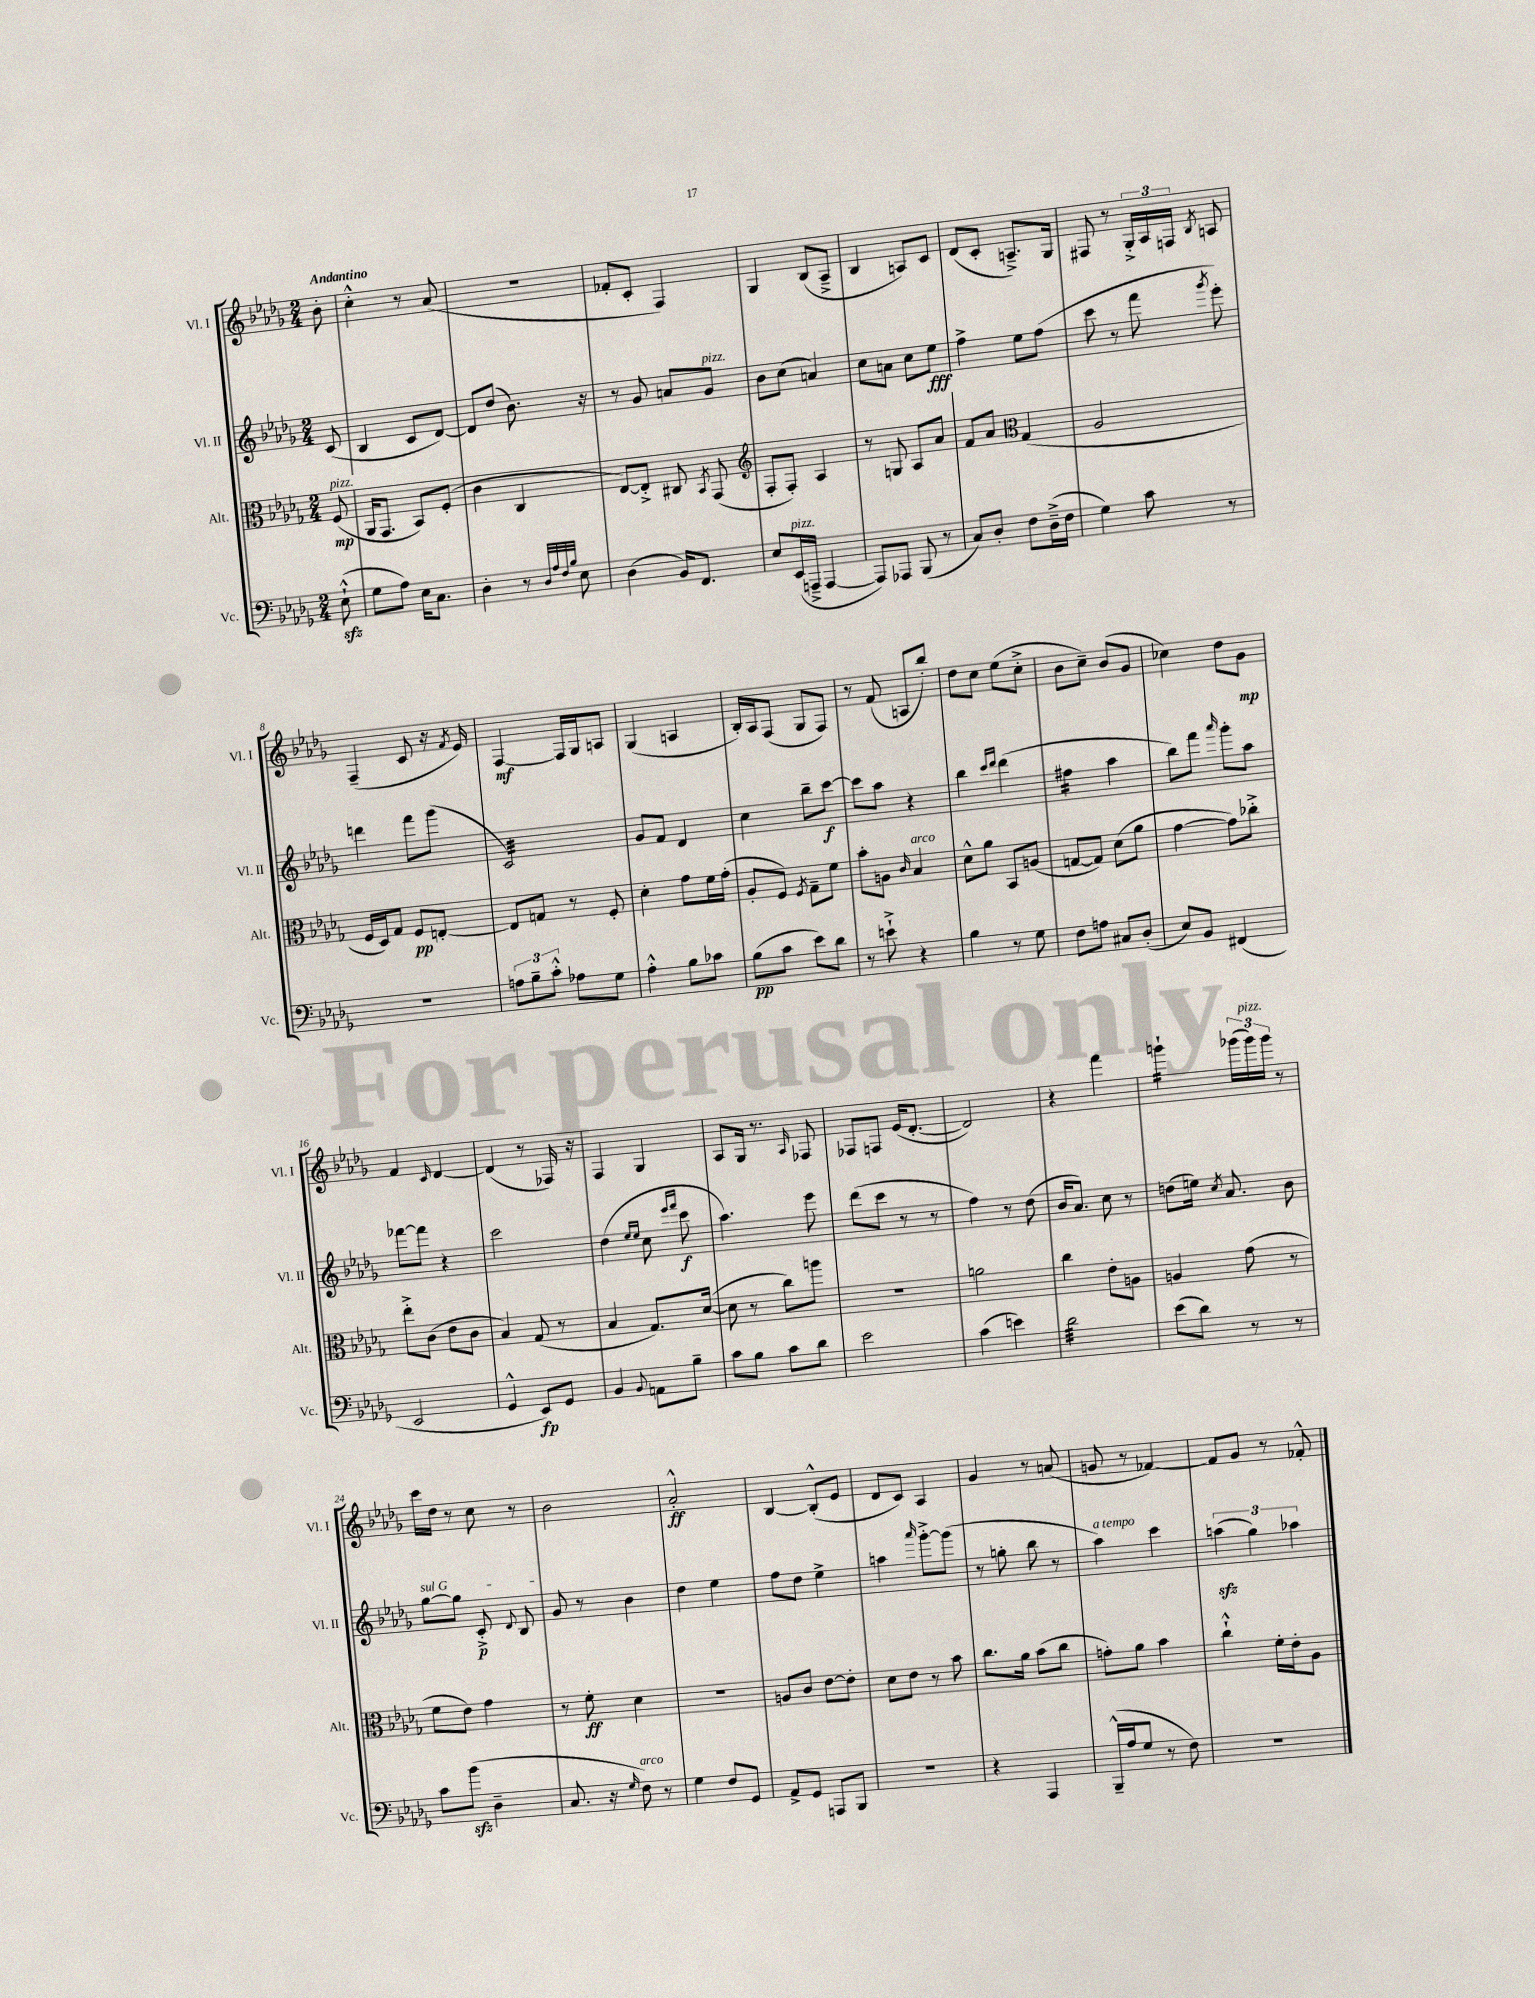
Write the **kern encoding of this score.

**kern	**kern	**kern	**kern
*staff4	*staff3	*staff2	*staff1
*clefF4	*clefC3	*clefG2	*clefG2
*k[b-e-a-d-g-]	*k[b-e-a-d-g-]	*k[b-e-a-d-g-]	*k[b-e-a-d-g-]
*M2/4	*M2/4	*M2/4	*M2/4
(8E-`^^	(8F	(8c	8b-'
=	=	=	=
8G-	16AA-	4B-	4cc'^^
.	8.GG-	.	.
8A-)	.	.	.
16E-	8BB-)	8c	8r
8.C	.	.	.
.	(8F'	[8d-)	(8a-
=	=	=	=
4D-'	4c	8d-]	2r
.	.	(8dd-	.
8r	4C	8.b-)	.
32qqD-	.	.	.
32qqA-	.	.	.
32qqF	.	.	.
32qqB-	.	.	.
8E-	.	.	.
.	.	16r	.
=	=	=	=
(4D-	[8E-)	8r	8f-'
.	8E-'^]	8g-	8c'
16BB-)	8C#	8a	4F)
8.FF	.	.	.
.	8qBB-	.	.
.	(8GG-	8g-	.
=	=	=	=
*	*clefG2	*	*
8E-	8F'	8b-	4G-
(16EE-	8F')	(8cc	.
16AAA~^	.	.	.
[4AAA	4A-	4a)	(8B-
.	.	.	8A-~^
=	=	=	=
8AAA])	8r	8cc	4B-
8AAA-	8G	8a	.
(8BBB-	8A-	8cc	8A)
8r	8a-	8ee-	8c
=	=	=	=
8C)	8f	4ff^	(8d-
8D-'	8a-	.	8c'
*	*clefC3	*	*
8F	(4G-	8ee-	8.A~^)
(16D-~^	.	(8ff	.
16F	.	.	16G-
=	=	=	=
4G-)	2A-	8ccc	8F#
.	.	8r	8r
8c	.	8fff	24G-'^
.	.	.	24A-
.	.	.	24F
.	.	8qggg-	8qB-
8r	.	8eee-')	8A
=	=	=	=
2r	16F	4ddd	(4F~
.	16D-)	.	.
.	8G-	.	.
.	8F	8fff	8c
.	[8E'	(8ggg-	16r
.	.	.	8qf
.	.	.	16e-)
=	=	=	=
12A	8E]	2c)	[4F
12B-~	.	.	.
.	8G	.	.
12c'^^	.	.	.
8A-	8r	.	16F]
.	.	.	16G-
8G-	8F'	.	8A
=	=	=	=
4A-'^^	4d-'	8g-	(4G-
.	.	8f	.
8B-	8g-	4d-	4A
8c-	16f	.	.
.	(16g-'	.	.
=	=	=	=
(8B-	8A-'	4cc	16B-')
.	.	.	16A-
8c	8F)	.	(8F
.	8qF	.	.
8e-)	8G-~	8bb-~	8G-
8d-	8f	[8ccc	8F)
=	=	=	=
8r	8b-'	8ccc]	8r
8e`^	8A	8aa-	(8f
.	16qqc	.	.
4r	4B-	4r	8A
.	.	.	8bb-')
=	=	=	=
4B-	8d-^^	4bb-	8dd-
.	8a-	.	8cc
.	.	16qqccc	.
.	.	16qqddd-	.
8r	8BB-	(4ddd-	(8ee-
8G-	(8A	.	8cc'^
=	=	=	=
8F	[8G	4ff#	8b-
8A	8G])	.	8cc~)
8C#	(8d-	4aa-	(8b-
(8D-'	8a-	.	8g-
=	=	=	=
8E-)	[4g-	8bb-)	4cc-)
8BB-	.	8fff	.
.	.	16qqaaa-	.
(4FF#	8g-])	8ggg-'	8dd-
.	8cc-'^	8aa-	8g-
=	=	=	=
2EE-	8ee-'^	[8fff-	4f
.	(8c	8fff-]	.
.	.	.	16qqc
.	8e-	4r	[4d-
.	8c	.	.
=	=	=	=
4GG-^^	4B-)	2ccc	(4d-]
8EE-)	(8G-	.	8r
8GG-	8r	.	16F-)
.	.	.	16r
=	=	=	=
4BB-	4B-	(4dd-	4F
.	.	16qqee-	.
8qqBB-	.	16qqee-	.
8AA	8.G-)	8cc	4G-
.	.	16qqeee-	.
.	.	16qqfff	.
8B-~	.	8ccc	.
.	([16d-	.	.
=	=	=	=
8c	8d-]	4.aa-)	8A-
8B-	8r	.	16G-
.	.	.	8.r
8c	8cc)	.	.
.	.	.	16qqA-
8d-	8aa	8eee-	8F-
=	=	=	=
2e-	2r	(8ddd-	8F-
.	.	8ccc	8F
.	.	8r	(16e-
.	.	.	[8.d-'
.	.	8r	.
=	=	=	=
(4c	2a	4ff)	2d-])
4e)	.	8r	.
.	.	(8dd-	.
=	=	=	=
2d-	4cc	16b-	4r
.	.	8.a-)	.
.	8e-'	8cc	4fff
.	8A	8r	.
=	=	=	=
(8e-	4A	(8dd	4ggg`
8d-)	.	16ee)	.
.	.	8qcc	.
.	.	8.a-	.
8r	(8g-	.	(24ggg-
.	.	.	24ggg-)
.	.	.	24ggg-
8r	8r	8b-	8r
=	=	=	=
8c	8f	[8gg-	16ccc
.	.	.	16dd-
(8b-	8e-)	8gg-]	8r
4D-~	4g-	8c'^	8cc
.	.	8qqd-	.
.	.	8B-	8r
=	=	=	=
8.C	8r	8g-	2b-
.	8f'	8r	.
16r	.	.	.
16qqG-	.	.	.
8F)	4d-	4b-	.
8r	.	.	.
=	=	=	=
4G-	2r	4dd-	2a-'^^
8F	.	4ee-	.
8GG-	.	.	.
=	=	=	=
8AA-^	8A	8ff	[4B-
8GG-	8c	8dd-	.
8AAA	[8e-	4ee-^	(8B-'^^]
8BBB-	8e-']	.	8e-
=	=	=	=
2r	8d-	4aa	8d-
.	8e-	.	8c)
.	.	16qqaaa-	.
.	8r	[8ggg-'^	4A-
.	8b-	(8ggg-]	.
=	=	=	=
4r	8.cc	8r	4g-
.	.	8gg'	.
.	16a-	.	.
4AAA-	(8b-	8bb-	8r
.	8cc	8r	(8a
=	=	=	=
(16BBB-~^^	8g')	4aa-)	8g
16A-	.	.	.
8G-	8a-	.	8r
8r	4b-	4ccc	[4f-)
8F)	.	.	.
=	=	=	=
2r	4cc`^^	(6aa	8f-]
.	.	.	8g-
.	.	6gg-)	.
.	16f'	.	8r
.	16e-'	.	.
.	.	6aa-	.
.	8A-	.	8f-'^^
==	==	==	==
*-	*-	*-	*-
